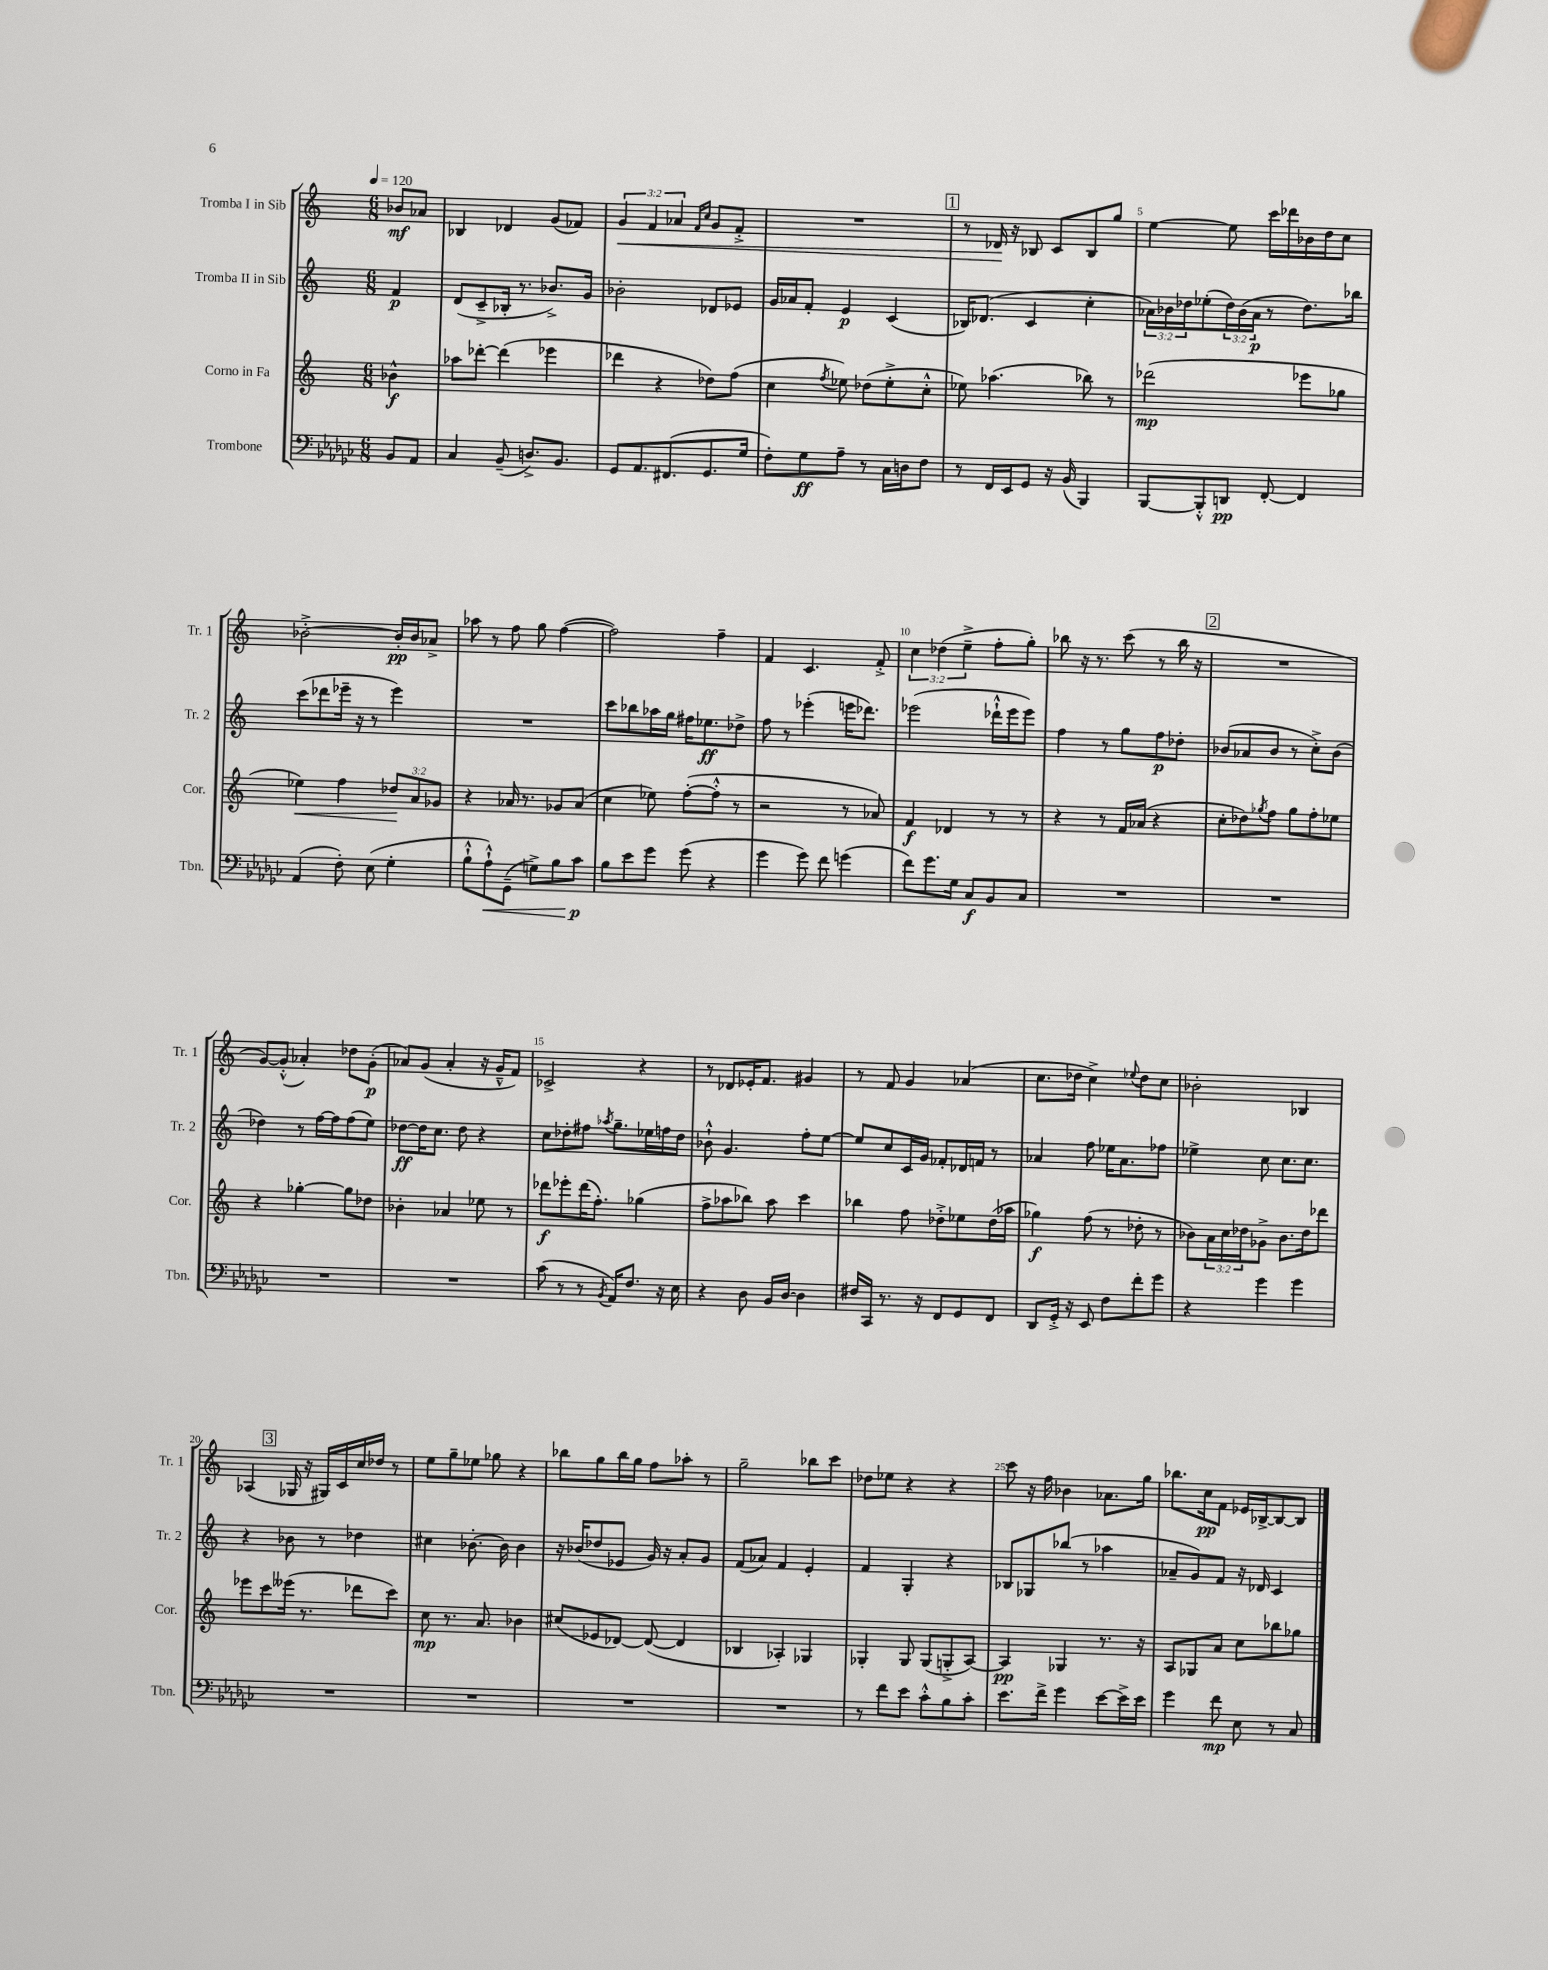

**kern	**dynam	**kern	**dynam	**kern	**dynam	**kern	**dynam
*part4	*part4	*part3	*part3	*part2	*part2	*part1	*part1
*staff4	*staff4	*staff3	*staff3	*staff2	*staff2	*staff1	*staff1
*I"Trombone	*	*I"Corno in Fa	*	*I"Tromba II in Sib	*	*I"Tromba I in Sib	*
*I'Tbn.	*	*I'Cor.	*	*I'Tr. 2	*	*I'Tr. 1	*
*clefF4	*	*clefG2	*	*clefG2	*	*clefG2	*
*k[b-e-a-d-g-c-]	*	*k[]	*	*k[]	*	*k[]	*
*M6/8	*	*M6/8	*	*M6/8	*	*M6/8	*
*MM120	*	*MM120	*	*MM120	*	*MM120	*
=	=	=	=	=	=	=	=
8BB-/L	.	4b-X^^\	f	4f/	p	8b-X/L	mf
8AA-/J	.	.	.	.	.	8a-X/J	.
=1	=1	=1	=1	=1	=1	=1	=1
4C-/	.	8aa-X\L	.	(8d/L	.	4B-X/	.
.	.	[8ddd-X'\J	.	8c~^/	.	.	.
(8BB-~/	.	(4ddd-\]	.	16B-X'/Jk	.	4d-X/	.
.	.	.	.	8.r	.	.	.
8.Dn^/L)	.	.	.	.	.	.	.
.	.	4eee-X\	.	8.b-X^/L)	.	(8g/L	.
8.BB-/J	.	.	.	.	.	.	.
.	.	.	.	.	.	8f-X/J)	.
.	.	.	.	16g/Jk	.	.	.
=2	=2	=2	=2	=2	=2	=2	=2
!	!	!	!	!	!	!	!LO:HP:b
8GG-/L	.	4ddd-X\	.	2b-X'\	.	6g/	<
8.AA-/	.	.	.	.	.	.	.
.	.	.	.	.	.	6f/	.
.	.	4r	.	.	.	.	.
(8.FF#X/	.	.	.	.	.	.	.
.	.	.	.	.	.	6a-X/	.
.	.	.	.	.	.	16qqf/LL	.
.	.	.	.	.	.	16qqcc/JJ	.
8.GG-/	.	8dd-X\L)	.	8d-X/L	.	8g/L	.
.	.	(8ff\J	.	8e-X/J	.	8f'^/J	.
16G-/Jk	.	.	.	.	.	.	.
=3	=3	=3	=3	=3	=3	=3	=3
8F'\L)	.	4cc\	.	16g/LL	.	2.r	.
.	.	.	.	16a-X/J	.	.	.
8G-\	ff	.	.	8f'/J	.	.	.
.	.	8qff/	.	.	.	.	.
8A-~\J	.	8ee-X\)	.	4e/	p	.	.
8r	.	(8dd-X\L	.	.	.	.	.
16C-\LL	.	8ee-'^\	.	(4c/	.	.	.
16Dn\J	.	.	.	.	.	.	.
8F\J	.	8cc'^^\J	.	.	.	.	.
!!LO:REH:place=s1:t=1
=4	=4	=4	=4	=4	=4	=4	=4
8r	.	8ee-X\)	.	16B-X/KL)	.	8r	.
.	.	.	.	(8.d-X/J	.	.	.
16FF/LL	.	(4.aa-X\	.	.	.	16d-X/	.
16EE-/J	.	.	.	.	.	16r	[
8GG-/J	.	.	.	4c/	.	8B-X/	.
16r	.	.	.	.	.	8c/L	.
(16BB-/	.	.	.	.	.	.	.
4BBB-/)	.	8bb-X\)	.	4cc'\	.	8B-/	.
.	.	8r	.	.	.	8gg/J	.
=5	=5	=5	=5	=5	=5	=5	=5
[8BBB-/L	.	(2ddd-X\	mp	24a-X\LL)	.	[4ee\	.
.	.	.	.	24b-X\	.	.	.
.	.	.	.	24dd-X\J	.	.	.
8BBB-'^^/]	.	.	.	(8ee-X'\	.	.	.
8DDn/J	pp	.	.	24dd-\L)	.	8ee\]	.
.	.	.	.	(24b-\	.	.	.
.	.	.	.	24a-\JJ	p	.	.
[8FF'/	.	.	.	8r	.	16ccc\LL	.
.	.	.	.	.	.	16ddd-X\	.
4FF/]	.	8eee-X\L	.	8.dd-\L)	.	16b-X\	.
.	.	.	.	.	.	16dd\J	.
.	.	8gg-X\J	.	.	.	8cc\J	.
.	.	.	.	16bb-X\Jk	.	.	.
!!LO:LB:g=z
=6	=6	=6	=6	=6	=6	=6	=6
!	!	!	!LO:HP:b	!	!	!	!
(4AA-/	.	4ee-X\)	<	(8ccc\L	.	[2b-X'^\	.
.	.	.	.	8ddd-X\	.	.	.
8F'\)	.	4ff\	.	16eee-X~\Jk	.	.	.
.	.	.	.	16r	.	.	.
(8E-\	.	.	.	8r	.	.	.
4G-'\	.	12dd-X/L	.	4eee-\)	.	16b-'/LL]	pp
.	.	.	.	.	.	16b-/J	.
.	.	12a/	[	.	.	.	.
.	.	.	.	.	.	8a-X^/J	.
.	.	12g-X/J	.	.	.	.	.
=7	=7	=7	=7	=7	=7	=7	=7
8B-`^^\L	.	4r	.	2.r	.	8aa-X\	.
!	!LO:HP:b	!	!	!	!	!	!
8A-`^^\)	<	.	.	.	.	8r	.
(8GG-~\J	.	16a-X/	.	.	.	8ff\	.
.	.	8.r	.	.	.	.	.
8Gn^\L)	.	.	.	.	.	8gg\	.
8B-\	.	8g-X/L	.	.	.	([4ff\	.
8c-\J	p	(8a-/J	.	.	.	.	.
.	[	.	.	.	.	.	.
=8	=8	=8	=8	=8	=8	=8	=8
8B-\L	.	4cc\	.	8ccc\L	.	2ff\])	.
8e-\	.	.	.	8bb-X\	.	.	.
8g-\J	.	8ee-X\)	.	16aa-X\L	.	.	.
.	.	.	.	16gg\JJ	.	.	.
(8g-\	.	([8ff'\L	.	16ff#X\KL	.	.	.
.	.	.	.	8.ee-X\	ff	.	.
4r	.	8ff'^^\J]	.	.	.	4ff~\	.
.	.	8r	.	8dd-X^\J	.	.	.
=9	=9	=9	=9	=9	=9	=9	=9
4g-\	.	2r	.	8ff\	.	4f/	.
.	.	.	.	8r	.	.	.
8g-\)	.	.	.	(4eee-X'\	.	4.c/	.
8f\	.	.	.	.	.	.	.
(4gn\	.	8r	.	16eeen\KL	.	.	.
.	.	.	.	8.ddd-X\J)	.	.	.
.	.	8a-X/)	.	.	.	8f'^/	.
=10	=10	=10	=10	=10	=10	=10	=10
8f\L)	.	4f/	f	(2eee-X\	.	6cc\	.
8.g-\	.	.	.	.	.	.	.
.	.	.	.	.	.	(6dd-X\	.
.	.	4d-X/	.	.	.	.	.
16G-\Jk	.	.	.	.	.	.	.
.	.	.	.	.	.	6ee~^\	.
8C-/L	f	.	.	.	.	.	.
8BB-/	.	8r	.	16ddd-X`^^\LL	.	8ff'\L	.
.	.	.	.	16eee-\J	.	.	.
8C-/J	.	8r	.	8eee-\J)	.	8gg'\J)	.
=11	=11	=11	=11	=11	=11	=11	=11
2.r	.	4r	.	4ff\	.	8bb-X\	.
.	.	.	.	.	.	16r	.
.	.	.	.	.	.	8.r	.
.	.	8r	.	8r	.	.	.
.	.	16f/LL	.	8gg\L	.	(8ccc\	.
.	.	(16a-X/JJ	.	.	.	.	.
.	.	4r	.	8ff\	p	8r	.
.	.	.	.	8dd-X'\J	.	16bb-\	.
.	.	.	.	.	.	16r	.
!!LO:REH:place=s1:t=2
=12	=12	=12	=12	=12	=12	=12	=12
2.r	.	8cc'\L	.	(8b-X/L	.	2.r	.
.	.	8dd-X\)	.	8a-X/	.	.	.
.	.	8qgg-X/	.	.	.	.	.
.	.	8ff\J	.	8b-/J	.	.	.
.	.	8gg-\L	.	8r	.	.	.
.	.	8ff'\	.	8cc'^\L)	.	.	.
.	.	8ee-X\J	.	(8b-\J	.	.	.
!!LO:LB:g=z
=13	=13	=13	=13	=13	=13	=13	=13
2.r	.	4r	.	4dd-X\)	.	[8g/L)	.
.	.	.	.	.	.	(8g'^^/J]	.
.	.	[4gg-X'\	.	8r	.	4a-X'/)	.
.	.	.	.	[16ff\LL	.	.	.
.	.	.	.	16ff\J]	.	.	.
.	.	8gg-\L]	.	(8ff\	.	8dd-X\L	.
.	.	8dd-X\J	.	8ee\J)	.	(8g'\J	p
=14	=14	=14	=14	=14	=14	=14	=14
2.r	.	4b-X'\	.	[8dd-X\L	ff	8a-X/L)	.
.	.	.	.	16dd-\K]	.	(8g/J	.
.	.	.	.	8.cc\J	.	.	.
.	.	4a-X/	.	.	.	4a-'/	.
.	.	.	.	8dd-\	.	.	.
.	.	8ee-X\	.	4r	.	16r	.
.	.	.	.	.	.	16g~^^/KL	.
.	.	8r	.	.	.	8f/J)	.
=15	=15	=15	=15	=15	=15	=15	=15
(8c-\	.	8ddd-X\L	f	8cc\L	.	2c-X^/	.
8r	.	8eee-X'\	.	8dd-X'\	.	.	.
8r	.	(16ddd-\K	.	8ff#X\J	.	.	.
.	.	8.ff'\J)	.	.	.	.	.
8qBB-/	.	.	.	8qaa-X/	.	.	.
16AA-/KL)	.	.	.	8.gg~\L	.	.	.
8.F/J	.	.	.	.	.	.	.
.	.	(4gg-X\	.	.	.	4r	.
.	.	.	.	16ee-X\L	.	.	.
16r	.	.	.	16ffn\	.	.	.
16E-\	.	.	.	16dd-\JJ	.	.	.
=16	=16	=16	=16	=16	=16	=16	=16
4r	.	8ff^\L	.	8b-X`^^\	.	8r	.
.	.	8aa-X\	.	4.g/	.	8d-X/L	.
8D-\	.	8bb-X\J)	.	.	.	16e-X'/K	.
.	.	.	.	.	.	8.f/J	.
16BB-/LL	.	8aa-\	.	.	.	.	.
[16D-/JJ	.	.	.	.	.	.	.
4D-\]	.	4ccc\	.	8ff'\L	.	4g#X/	.
.	.	.	.	[8ee\J	.	.	.
=17	=17	=17	=17	=17	=17	=17	=17
16F#X/LL	.	4bb-X\	.	8ee/L]	.	8r	.
16CC-/JJ	.	.	.	.	.	.	.
8.r	.	.	.	8cc/	.	8f/	.
.	.	8ff\	.	16c/L	.	4g/	.
16r	.	.	.	16g/JJ	.	.	.
8FF/L	.	8dd-X'^\L	.	8f-X'/L	.	.	.
8GG-/	.	8ee-X\	.	16d-X/L	.	(4a-X/	.
.	.	.	.	16fn/JJ	.	.	.
8FF/J	.	(16dd-\L	.	8r	.	.	.
.	.	16aa-X\JJ	.	.	.	.	.
=18	=18	=18	=18	=18	=18	=18	=18
8DD-/L	.	4gg-X\)	f	4a-X/	.	8.cc\L	.
16GG-'^/Jk	.	.	.	.	.	.	.
16r	.	.	.	.	.	16dd-X\Jk	.
8EE-/	.	(8ff\	.	8ff\	.	4cc^\)	.
8F\L	.	8r	.	16ee-X\KL	.	.	.
.	.	.	.	8.a-\	.	.	.
.	.	.	.	.	.	8qqee-X/	.
8f'\	.	8dd-X'\	.	.	.	8dd-\L	.
8g-\J	.	8r	.	8ff-X\J	.	8cc\J	.
=19	=19	=19	=19	=19	=19	=19	=19
4r	.	8b-X\L)	.	4ee-X^\	.	2b-X'\	.
.	.	24a\L	.	.	.	.	.
.	.	24cc\	.	.	.	.	.
.	.	24dd-X\J	.	.	.	.	.
4g-\	.	8g-X^\J	.	8cc\	.	.	.
.	.	8.b-\L	.	8.cc\L	.	.	.
4g-\	.	.	.	.	.	4B-X/	.
.	.	16dd-\k	.	8.cc\J	.	.	.
.	.	8ddd-X\J	.	.	.	.	.
!!LO:LB:g=z
!!LO:REH:place=s1:t=3
=20	=20	=20	=20	=20	=20	=20	=20
2.r	.	8eee-X\L	.	4r	.	(4A-X/	.
.	.	8ccc\	.	.	.	.	.
.	.	(16eee--X\Jk	.	8b-X\	.	16G-X/	.
.	.	8.r	.	.	.	16r	.
.	.	.	.	8r	.	16G#X/LL)	.
.	.	.	.	.	.	16c/	.
.	.	8ddd-X\L	.	4dd-X\	.	16cc/	.
.	.	.	.	.	.	16dd-X/JJ	.
.	.	8ccc\J)	.	.	.	8r	.
=21	=21	=21	=21	=21	=21	=21	=21
2.r	.	8cc\	mp	4cc#X\	.	8ee\L	.
.	.	8.r	.	.	.	8gg~\	.
.	.	.	.	[8.b-X'\	.	8ee-X\J	.
.	.	8.a/	.	.	.	.	.
.	.	.	.	.	.	8gg-X\	.
.	.	.	.	16b-\]	.	.	.
.	.	4b-X\	.	4b-\	.	4r	.
=22	=22	=22	=22	=22	=22	=22	=22
2.r	.	(8cc#X/L	.	16r	.	8bb-X\L	.
.	.	.	.	(16b-X/KL	.	.	.
.	.	8e-X/	.	8dd-X/	.	8gg\	.
.	.	[8d-X/J)	.	8e-X/J	.	16bb-\L	.
.	.	.	.	.	.	16gg\JJ	.
.	.	(8d-/_	.	16g/)	.	8ff\L	.
.	.	.	.	16r	.	.	.
.	.	4d-/]	.	8a'/L	.	8aa-X'\J	.
.	.	.	.	8g/J	.	8r	.
=23	=23	=23	=23	=23	=23	=23	=23
2.r	.	4B-X/	.	(8f/L	.	2gg~\	.
.	.	.	.	8a-X/J)	.	.	.
.	.	4A-X'/)	.	4f/	.	.	.
.	.	4G-X/	.	4e'/	.	8bb-X\L	.
.	.	.	.	.	.	8ccc\J	.
=24	=24	=24	=24	=24	=24	=24	=24
8r	.	4G-X'/	.	4f/	.	8dd-X\L	.
8f\L	.	.	.	.	.	8ee-X\J	.
8e-\J	.	8G-/	.	4G'/	.	4r	.
8c-'^^\L	.	(8G-/L	.	.	.	.	.
8B-\	.	8Gn'^/	.	4r	.	4r	.
8c-'\J	.	[8A/J)	.	.	.	.	.
=25	=25	=25	=25	=25	=25	=25	=25
8.e-\L	.	4A/]	pp	8B-X/L	.	8ccc\	.
.	.	.	.	8G-X/	.	16r	.
16f^\Jk	.	.	.	.	.	16ff\	.
4g-\	.	4G-X/	.	(8bb-X/J	.	4b-X\	.
.	.	.	.	8r	.	.	.
[8e-\L	.	8.r	.	4aa-X\	.	8.a-X\L	.
16e-^\L]	.	.	.	.	.	.	.
16e-\JJ	.	16r	.	.	.	16gg\Jk	.
=26	=26	=26	=26	=26	=26	=26	=26
4g-\	.	8A/L	.	8a-X~/L	.	8.bb-X\L	.
.	.	8G-X/	.	8g/)	.	.	.
.	.	.	.	.	.	16cc\k	pp
8f\	mp	8a/J	.	8f/J	.	8f\J	.
8E-\	.	8cc\L	.	16r	.	16e-X/LL	.
.	.	.	.	16d-X/	.	[16B-X^/J	.
8r	.	8bb-X\	.	4c/	.	8B-/_	.
8C-/	.	8gg-X\J	.	.	.	8B-/J]	.
==	==	==	==	==	==	==	==
*-	*-	*-	*-	*-	*-	*-	*-
